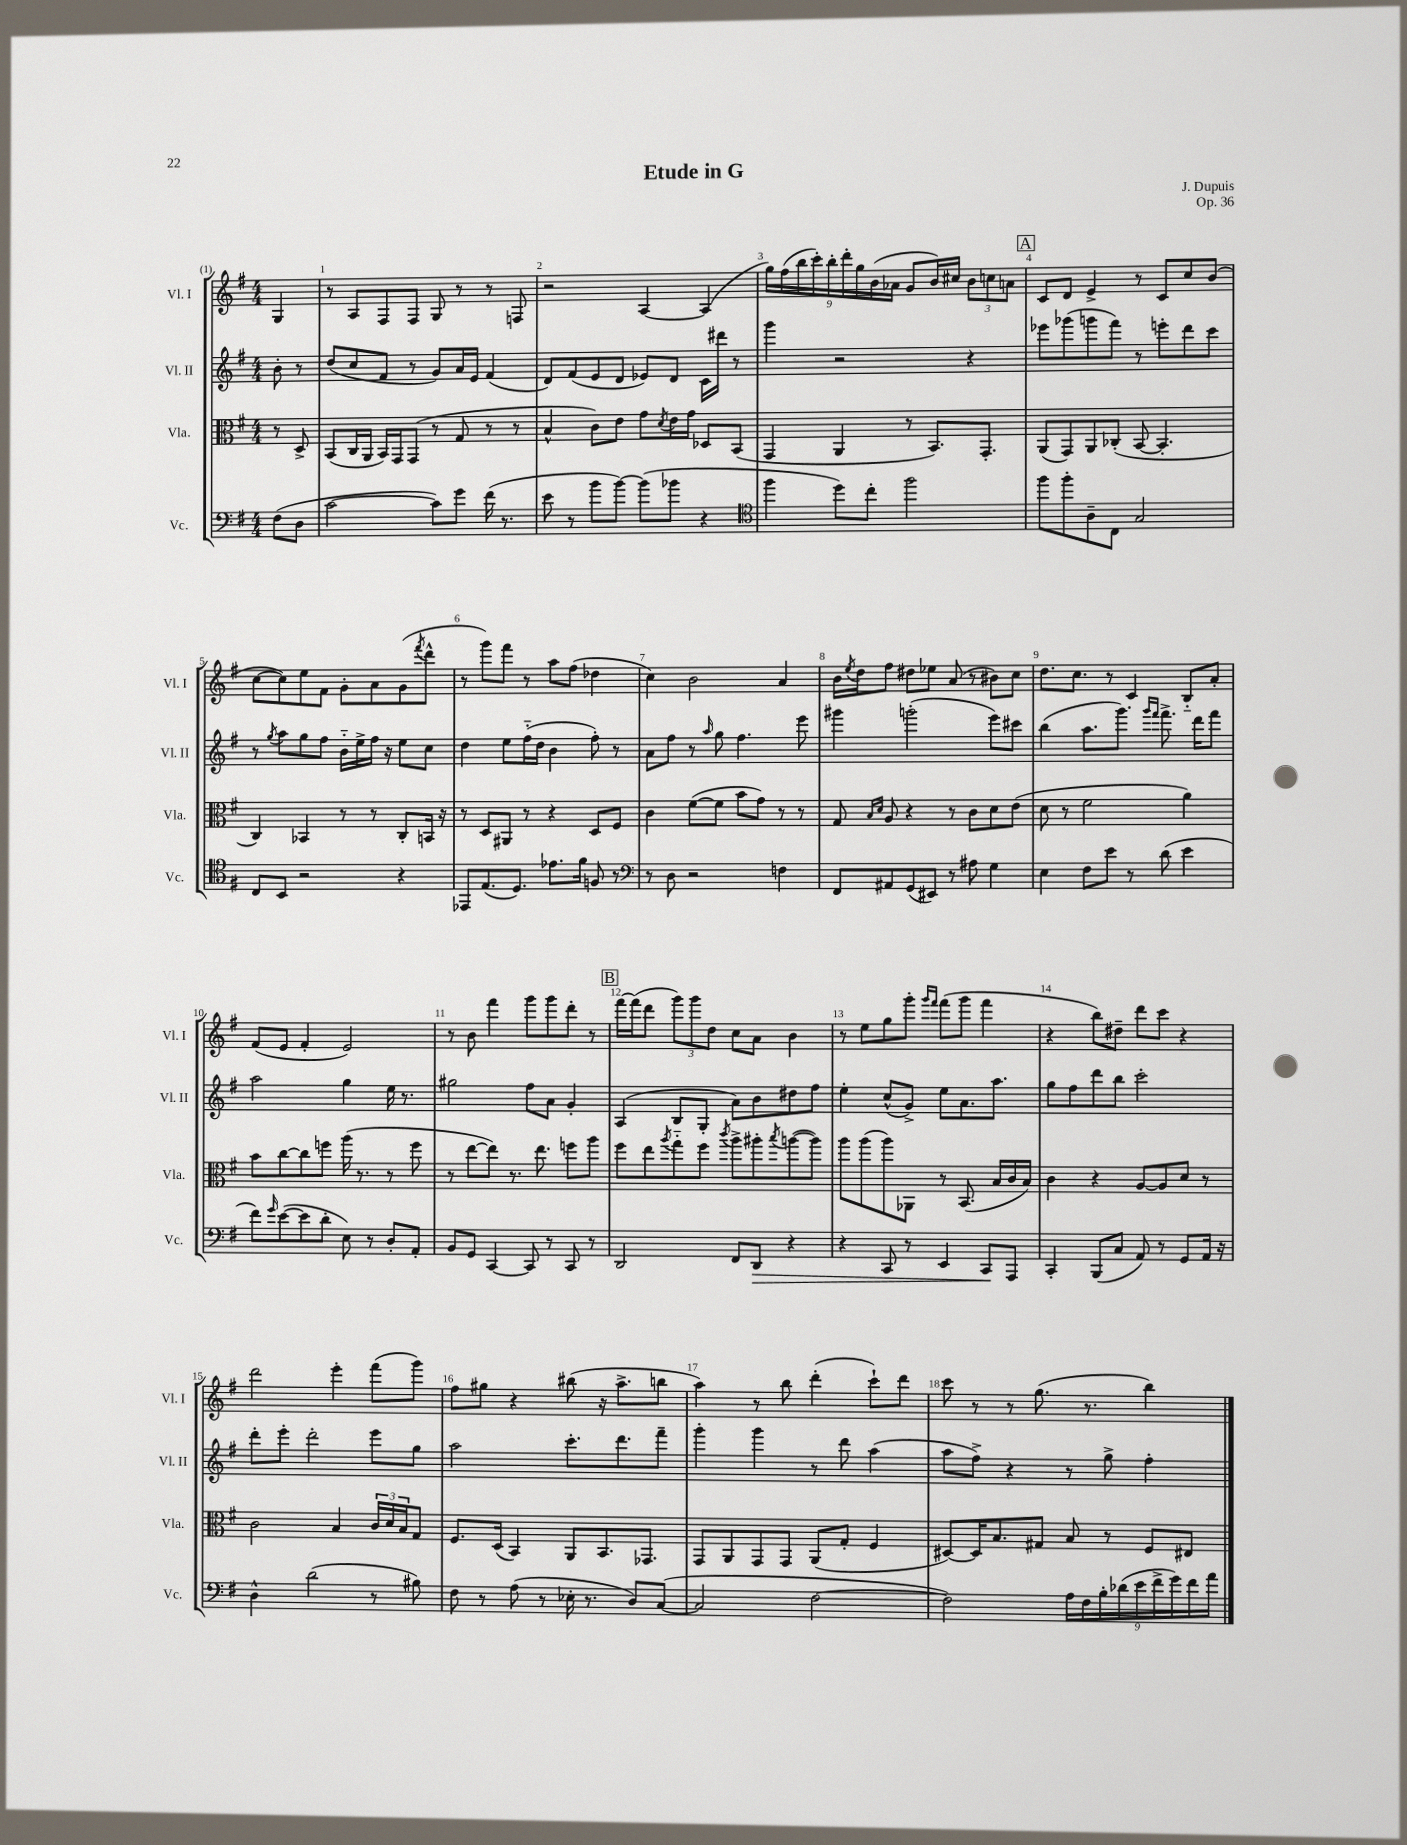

**kern	**dynam	**kern	**kern	**kern
*part4	*part4	*part3	*part2	*part1
*staff4	*staff4	*staff3	*staff2	*staff1
*I"Vc.	*	*I"Vla.	*I"Vl. II	*I"Vl. I
*I'Vc.	*	*I'Vla.	*I'Vl. II	*I'Vl. I
*clefF4	*	*clefC3	*clefG2	*clefG2
*k[f#]	*	*k[f#]	*k[f#]	*k[f#]
*M4/4	*	*M4/4	*M4/4	*M4/4
=	=	=	=	=
(8F#\L	.	8r	8b'\	4G/
8D\J	.	8D^/	8r	.
=1	=1	=1	=1	=1
[2c\	.	(8BB/L	(8dd/L	8r
.	.	16C/L	8cc/	8A/L
.	.	16AA/JJ	.	.
.	.	16BB/LL)	8f#/J	8F#/
.	.	16GG/J	.	.
.	.	(8GG/J	8r	8F#/J
8c\L])	.	8r	8g/L)	8G/
8g\J	.	8G/	16a/L	8r
.	.	.	16e/JJ	.
(16f#\	.	8r	(4f#/	8r
8.r	.	.	.	.
.	.	8r	.	8Fn/
=2	=2	=2	=2	=2
8e\	.	4B^^/	8d/L)	2r
8r	.	.	(8f#/	.
8b\L	.	8c\L)	8e/	.
[8b\J)	.	8e\J	8d/J	.
(8b\L]	.	8g\L	8e-X/L)	[4A/
.	.	8qd/	.	.
8b-X\J	.	16e\L	8d/J	.
.	.	16g\JJ	.	.
4r	.	8D-X/L	16c\LL	(4A/]
.	.	.	16ddd#X\JJ	.
.	.	(8BB/J	8r	.
=3	=3	=3	=3	=3
*clefC4	*	*	*	*
4ff#\	.	4GG/	4ggg\	18gg\LL)
.	.	.	.	(18ff#\
.	.	.	.	18bb\
.	.	.	.	18ccc'\)
.	.	.	.	18bb'\
8dd\L)	.	4AA/	2r	.
.	.	.	.	18ddd'\
.	.	.	.	18gg\
8cc'\J	.	.	.	.
.	.	.	.	(18b\
.	.	.	.	18a-X\JJ
2ff#\	.	8r	.	8g/L
.	.	8.BB/L)	.	16b/L)
.	.	.	.	16cc#X/JJ
.	.	.	4r	12b\L
.	.	8.GG'/J	.	.
.	.	.	.	12ccn\
.	.	.	.	12an\J
!!LO:REH:place=s1:t=A
=4	=4	=4	=4	=4
8ff#\L	.	(8AA/L	8eee-X\L	8c/L
8ff#'\	.	8GG/)	(8ggg-X\	8d/J
8A~\	.	8AA/	8gggn\	4e^/
8C\J	.	(8C-X'/J	8fff#\J)	.
2G/	.	[8BB/	8r	8r
.	.	4.BB'/]	8eeen'\L	8c/L
.	.	.	8ddd\	8cc/
.	.	.	8ccc\J	(8b/J
!!LO:LB:g=z
=5	=5	=5	=5	=5
8C/L	.	4C/)	8r	[8cc\L
.	.	.	8qgg/	.
8BB/J	.	.	8aa\L	8cc\])
2r	.	4BB-X/	8gg\	8ee\
.	.	.	8ff#\J	8f#\J
.	.	8r	16b\LL	8g'\L
.	.	.	16ee^\	.
.	.	8r	16ff#\JJ	8a\
.	.	.	16r	.
4r	.	8C'/L	8ee\L	(8g\
.	.	.	.	8qfff#/
.	.	16BBn/Jk	8cc\J	8ddd^^\J
.	.	16r	.	.
=6	=6	=6	=6	=6
8EE-X/L	.	8r	4dd\	8r
(8.E/	.	8D/L	.	8ggg\L)
.	.	8AA#X/J	8ee\L	8fff#\J
8.D/J)	.	.	.	.
.	.	8r	(16ff#\L	8r
.	.	.	16dd\JJ	.
8.e-X\L	.	4r	4b\	8aa\L
.	.	.	.	(8ff#\J
16f#\Jk	.	.	.	.
8Fn/	.	8D/L	8ff#'\)	4dd-X\
8r	.	8F#/J	8r	.
=7	=7	=7	=7	=7
*clefF4	*	*	*	*
8r	.	4c\	8a\L	4cc\)
8D\	.	.	8ff#\J	.
2r	.	([8f#\L	8r	2b\
.	.	.	16qqaa/	.
.	.	8f#\J]	8gg\	.
.	.	8b\L	4.ff#\	.
.	.	8g\J)	.	.
4Fn\	.	8r	.	4a/
.	.	8r	8eee\	.
=8	=8	=8	=8	=8
8FF#/L	.	8G/	4ggg#X\	16b\LL
.	.	.	.	8qee/
.	.	.	.	16dd\J
.	.	16qqB/LL	.	.
.	.	16qqd/JJ	.	.
8AA#X/	.	8A/	.	8ff#\J
(8GG/	.	4r	(2gggn'\	8dd#X\L
8EE#X/J)	.	.	.	8ee-X\J
8r	.	8r	.	(8a/
8A#X\	.	8c\L	.	8r
4G\	.	8d\	8eee\L)	8b#X\L)
.	.	(8e\J	8ccc#X\J	8cc\J
=9	=9	=9	=9	=9
4E\	.	8d\	(4bb\	8.dd\L
.	.	8r	.	.
.	.	.	.	8.cc\J
8F#\L	.	2f#\	8.aa\L	.
8e\J	.	.	.	8r
.	.	.	8.ggg\J)	.
8r	.	.	.	4c/
.	.	.	16qqggg/LL	.
.	.	.	16qqfff#/JJ	.
(8d\	.	.	8.fff#^\	.
4e\	.	4a\)	.	8B/L
.	.	.	16ddd\KL	.
.	.	.	8fff#\J	8a'/J
!!LO:LB:g=z
=10	=10	=10	=10	=10
8f#\L)	.	8b\L	2aa\	(8f#/L
16qqg/	.	.	.	.
([8e\	.	[8cc\	.	8e/J
8e\]	.	8cc\]	.	4f#'/
8d'\J	.	8ffn\J	.	.
8E\)	.	(16aa\	4gg\	2e/)
.	.	8.r	.	.
8r	.	.	.	.
8D'/L	.	8r	16ee\	.
.	.	.	8.r	.
8AA'/J	.	8ff\	.	.
=11	=11	=11	=11	=11
8BB/L	.	8r	2gg#X\	8r
8GG/J	.	[8ee\L	.	8b\
[4CC/	.	8ee\J])	.	4fff#\
.	.	8.r	.	.
8CC/]	.	.	8ff#\L	8ggg\L
.	.	8.ee\	.	.
8r	.	.	8a\J	8ggg\
8CC/	.	8ffn\L	4g'/	8ddd'\J
8r	.	8aa\J	.	8r
!!LO:REH:place=s1:t=B
=12	=12	=12	=12	=12
2DD/	.	8ff#\L	(4A/	[16fff#\LL
.	.	.	.	(16fff#\J]
.	.	8ee\	.	8ddd\J
.	.	8qaa/	.	.
.	.	8gg\	8B/L	12ggg\L)
.	.	.	.	12ggg\
.	.	8ff#\J	8G'/J	.
.	.	.	.	12dd\J
.	.	8qccc/	.	.
8FF#/L	.	8aa^\L	8a\L)	8cc\L
!	!LO:HP:b	!	!	!
8DD/J	>	8aa#X'\	8b\	8a\J
.	.	8qbb/	.	.
4r	.	([8aan\	8dd#X\	4b\
.	.	8aa\J])	8ff#\J	.
=13	=13	=13	=13	=13
4r	.	8aa\L	4ee'\	8r
.	.	(8aa\	.	8ee\L
8CC/	.	8aa\)	(8cc^^/L	8gg\
8r	.	8AA-X\J	8g^/J)	8ggg'\J
.	.	.	.	16qqggg/LL
.	.	.	.	16qqfff#/JJ
4EE/	.	8r	8ee\L	(8fff#\L
.	.	(8.BB/	8.a\	8ggg\J
8CC/L	.	.	.	4fff#\
.	.	16B/LL	8.aa\J	.
8AAA/J	]	16c/	.	.
.	.	16B/JJ)	.	.
=14	=14	=14	=14	=14
4CC'/	.	4c\	8gg\L	4r
.	.	.	8ff#\	.
(8BBB/L	.	4r	8ddd\	8bb\L)
8C/J	.	.	8bb\J	8dd#X~\J
8AA/)	.	[8A/L	2ccc'\	8ddd\L
8r	.	8A/]	.	8ccc\J
8GG/L	.	8d/J	.	4r
16AA/Jk	.	8r	.	.
16r	.	.	.	.
!!LO:LB:g=z
=15	=15	=15	=15	=15
4D^^\	.	2c\	8ddd'\L	2ddd\
.	.	.	8eee'\J	.
(2d\	.	.	2ddd'\	.
.	.	4B/	.	4eee'\
8r	.	24c/LL	8eee\L	(8fff#\L
.	.	24d/	.	.
.	.	24B/J	.	.
8B#X\)	.	8G/J	8gg\J	8ggg\J)
=16	=16	=16	=16	=16
8F#\	.	8.F#/L	2aa\	8ff#\L
8r	.	.	.	8gg#X\J
.	.	(16D/Jk	.	.
(8A\	.	4BB/)	.	4r
8r	.	.	.	.
16E-X'\	.	8AA/L	8.ccc'\L	(8bb#X\
8.r	.	.	.	.
.	.	8.BB/	.	16r
.	.	.	8.ddd\	8.aa^\L
8D/L)	.	.	.	.
.	.	8.GG-X/J	.	.
([8C/J	.	.	8fff#~\J	8bbn\J
=17	=17	=17	=17	=17
2C/]	.	8GG/L	4ggg'\	4aa\)
.	.	8AA/	.	.
.	.	8GG/	4ggg\	8r
.	.	8GG/J	.	8bb\
[2F#\	.	(8AA/L	8r	(4ddd'\
.	.	8G'/J	8ddd\	.
.	.	4F#/	(4aa\	8ccc`\L)
.	.	.	.	8ddd\J
=18	=18	=18	=18	=18
2F#\])	.	[8D#X/L)	8aa\L	8ccc\
.	.	16D#/K]	8ff#^\J)	8r
.	.	8.B/	.	.
.	.	.	4r	8r
.	.	8G#X/J	.	(8.gg\
18A\LL	.	8B/	8r	.
18F#\	.	.	.	.
.	.	.	.	8.r
18B'\	.	.	.	.
.	.	8r	8gg^\	.
(18d-X\	.	.	.	.
18e\	.	.	.	.
.	.	8F#/L	4ff#'\	4bb\)
18f#^\	.	.	.	.
18g\)	.	.	.	.
.	.	8E#X/J	.	.
18f#\	.	.	.	.
18a\JJ	.	.	.	.
==	==	==	==	==
*-	*-	*-	*-	*-
